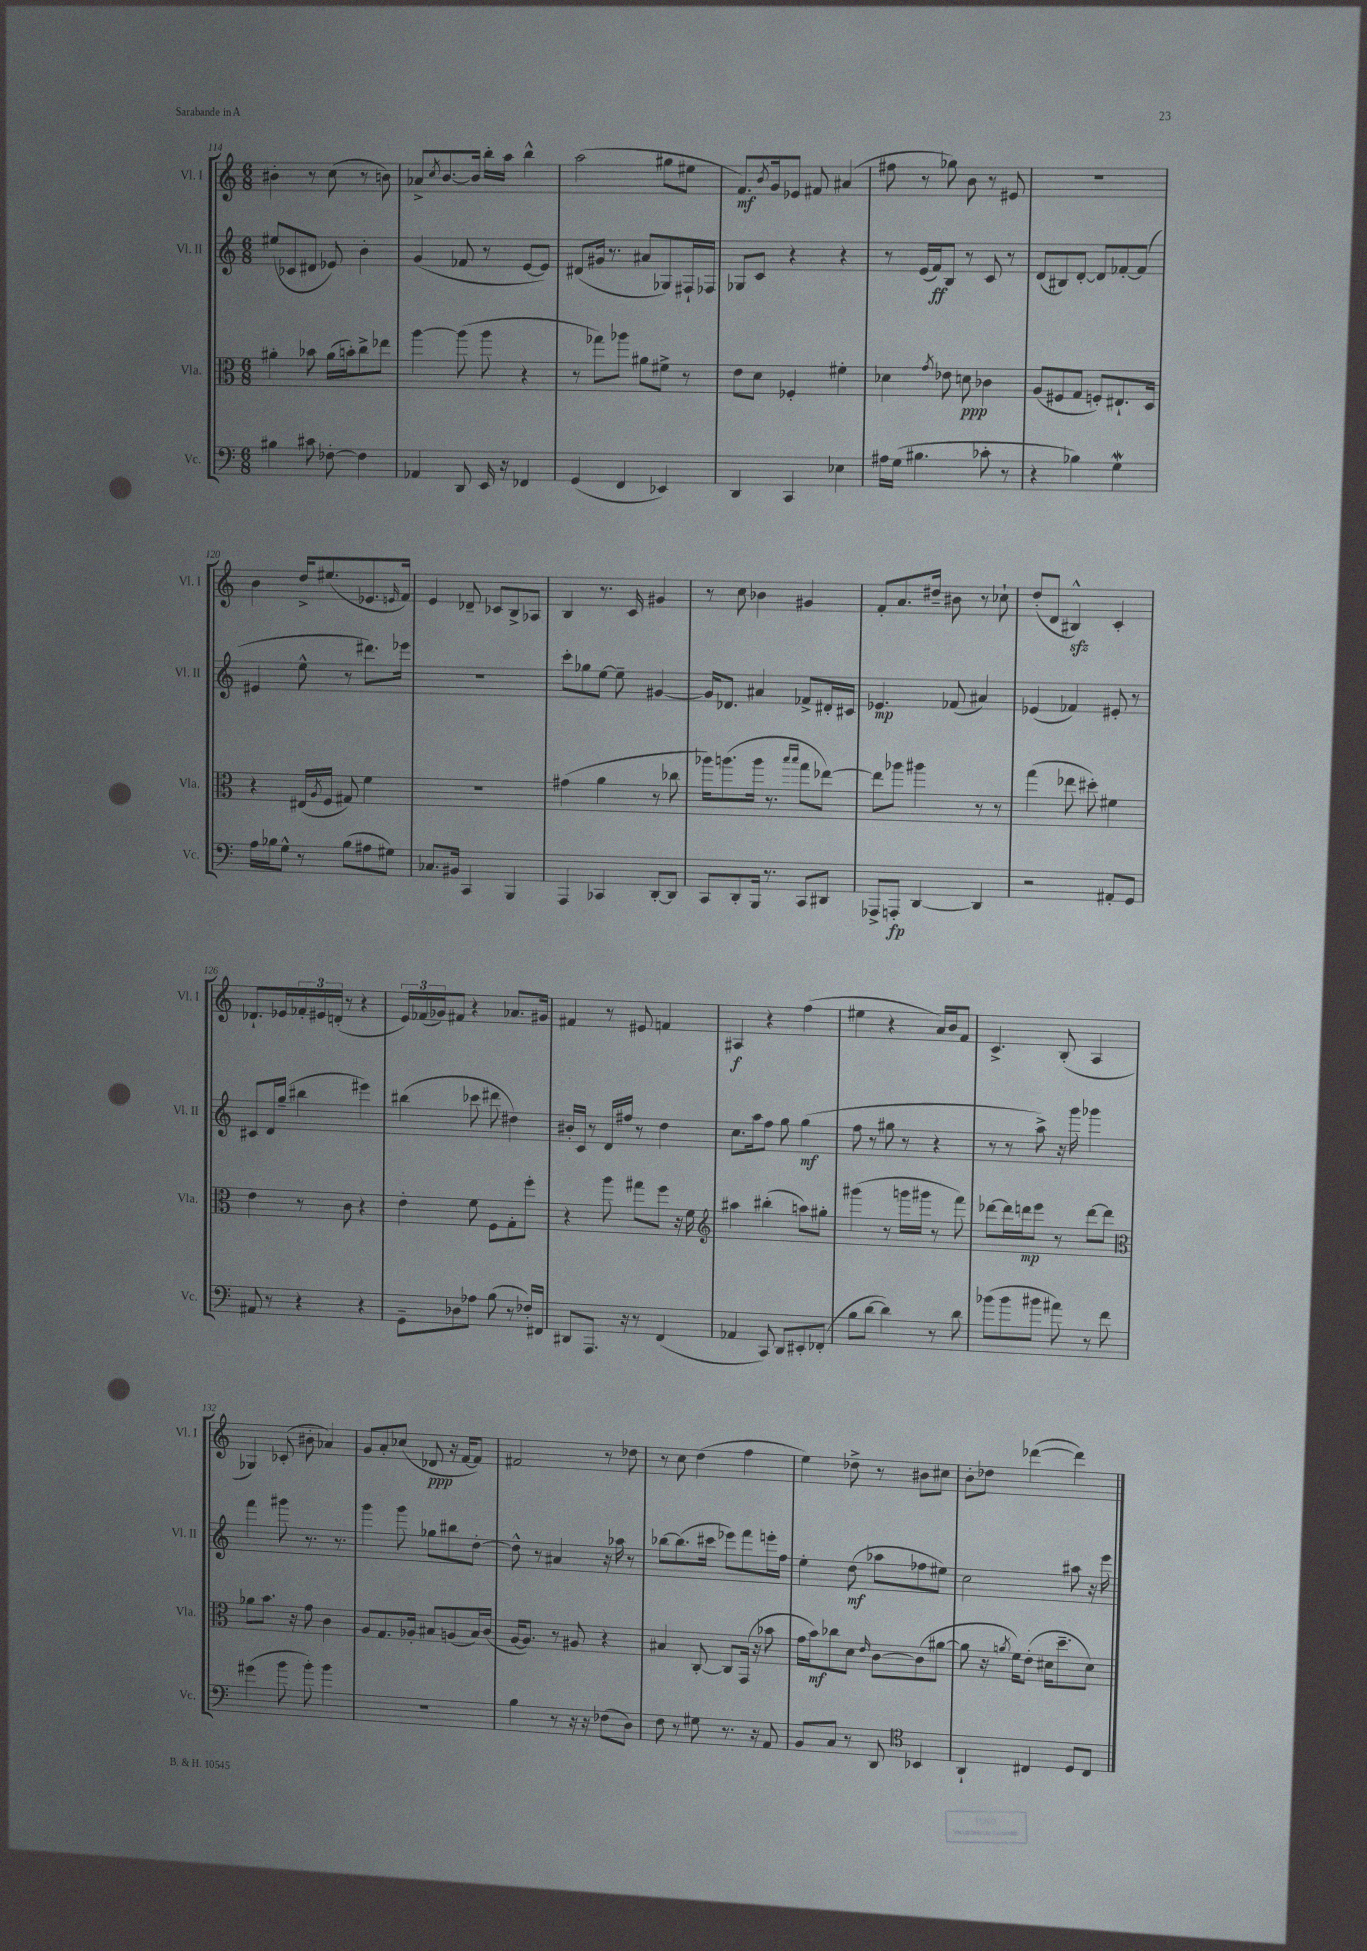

**kern	**kern	**kern	**kern
*staff4	*staff3	*staff2	*staff1
*clefF4	*clefC3	*clefG2	*clefG2
*k[]	*k[]	*k[]	*k[]
*M6/8	*M6/8	*M6/8	*M6/8
4B#	4a#'	(8ee#	4b#'
.	.	8c-	.
8c#	8b-	8d#	8r
[8F-'	(16a#	8e-)	(8cc
.	16b')	.	.
4F-]	8cc^	4b'	8r
.	8ee-	.	8b)
=	=	=	=
4AA-	[4aa	(4g	8a-^
.	.	.	8qcc
.	.	.	[8.b
8DD	(8aa]	8f-	.
.	.	.	16b]
16EE	8aa	8r	16bb'
16r	.	.	16aa
4FF-	4r	[8e	4bb^^
.	.	8e])	.
=	=	=	=
(4GG	8r	(8d#	(2aa
.	8gg-)	16g#	.
.	.	8.r	.
4FF	8aa-	.	.
.	8a#	8a#	.
4EE-)	8f#^	8G-)	8gg#
.	8r	16F#`	8ee#
.	.	16F-	.
=	=	=	=
4DD	8e	8G-	8.f)
.	8d	8c	.
.	.	.	8qb
.	.	.	16g
4CC	4F-'	4r	8e-
.	.	.	8f#
4E-	4f#'	4r	(4a#
=	=	=	=
16A#	4d-	8r	8ff#
(16G	.	.	.
4.B#	.	(16e	8r
.	.	16f)	.
.	8qg	.	.
.	8e-	8B	8gg-)
.	8d	8r	8b
8c-'	4c-	8c	8r
8r	.	8r	8e#
=	=	=	=
4r	(8A	(8d	2.r
.	8F#	8B#)	.
4B-)	8G	[8d'	.
.	8F')	8d]	.
4G	8.E#`	[8f-'	.
.	.	(8f-]	.
.	16D	.	.
=	=	=	=
16A	4r	4e#	4b
16B-	.	.	.
8G^^	.	.	.
8r	(16E#	8ee^^	16dd^
.	8qA	.	.
.	16F	.	(8.ee#
(8B-	8G#)	8r	.
8A#	4f	8.ddd#)	8.e-
8G#)	.	.	.
.	.	.	16qqe
.	.	16eee-	16f)
=	=	=	=
8.C-	2.r	2.r	4e
16BB#	.	.	.
4CC	.	.	8d-~
.	.	.	8c-
4BBB	.	.	8B^
.	.	.	8A-
=	=	=	=
4AAA	(4g#	8ccc'	4B
.	.	8gg-	.
4CC-	4a	[8ee	8.r
.	.	8ee~]	.
.	.	.	16c
[8DD'	8r	[4g#	4g#
8DD]	8cc-	.	.
=	=	=	=
8CC	16aa-)	16g#]	8r
.	(8.aa	8.d-	.
8DD'	.	.	8cc
16BBB	16aa	4a#	4b-
8.r	8.r	.	.
.	16qqbb	.	.
.	16qqbb	.	.
8CC	8gg	8f-^	4g#
8DD#	[8ee-)	16d#'	.
.	.	16c#	.
=	=	=	=
8AAA-^	8ee-]	4.e-	8f'
8AAA'	8aa-	.	8.a
[4DD	4aa#	.	.
.	.	.	16dd#~
.	.	(8f-	8b#
4DD]	8r	4a#)	8r
.	8r	.	8cc-`
=	=	=	=
2r	(4gg	(4e-	(8dd'
.	.	.	8d
.	8ee-	4f-)	4B#^^)
.	8dd#')	.	.
8AA#'	4f#	8e#'	4c'
8GG	.	8r	.
=	=	=	=
8AA#	4e	8c#	8.d-`
8r	.	16d	.
.	.	(16gg~	16e-
4r	8r	4bb#	24f-'
.	.	.	24e#
.	.	.	(24d'
.	8c	.	8r
4r	4r	4eee#)	4r
=	=	=	=
8GG~	4e'	(4bb#	24e)
.	.	.	(24f-
.	.	.	24g-)
8D-	.	.	8f#
8A-	8f	8ccc-	4r
(8B	8F	8ddd#	.
8r	8G'	4dd#)	8.a-
16F-')	8ff'	.	.
16FF#	.	.	16g#
=	=	=	=
8DD#	4r	16b#'	4f#
.	.	16c	.
8.AAA	.	8r	.
.	8aa	16d	8r
16r	.	16ff#	.
8r	8gg#	8r	8e#
(4FF	8ff	4dd	4f
.	16r	.	.
.	16f	.	.
=	=	=	=
*	*clefG2	*	*
4AA-	4aa#	8.cc	4A#
.	.	16aa	.
8CC)	(4bb#'	8ff	4r
8DD	.	8gg	.
8EE#'	8aa)	(4gg	(4ff
(8FF-'	8gg#'	.	.
=	=	=	=
8B	(4ggg#	8ff	4ee#
[8d	.	8r	.
4d])	8r	8gg#	4r
.	16ggg	8r	.
.	16ggg#	.	.
8r	8r	4r	16a)
.	.	.	16b
8d	8fff)	.	8f
=	=	=	=
(8b-	[8ddd-	8r	4.c^
8b-	16ddd-]	8r	.
.	16ddd	.	.
8b#	8eee	8aa^)	.
8a#)	8r	16r	(8B'
.	.	16ggg	.
8r	[8ddd	4ggg-	4A
8f	8ddd]	.	.
=	=	=	=
*	*clefC3	*	*
(4g#	8a-	4fff	4G-)
.	8.b	.	.
8b	.	8ggg#	(8c-'
.	16r	.	.
8b')	8g	8.r	8b#'
4b	4c	.	4a-)
.	.	8.r	.
=	=	=	=
2.r	8A	4ggg	8g
.	8.G	.	8a'
.	.	8ggg	(8cc-
.	16A-'	.	.
.	8B#	8gg-	8d-
.	(8A	8bb#	16r
.	.	.	[16f
.	16B#)	[8dd'	8f])
.	(16c	.	.
=	=	=	=
4B	[16A	8dd^^]	2f#
.	8.A])	.	.
.	.	8r	.
8r	8r	4a#	.
16r	8A#	.	.
16r	.	.	.
(8F-	4r	16r	8r
.	.	16aa-	.
8D)	.	8r	8dd-
=	=	=	=
8F	4B#	[8bb-	8r
8r	.	(8.bb-]	8cc
8G#	[8C'	.	(4dd
.	.	16ccc#	.
8.r	8C]	8eee-)	.
.	(16GG	8fff	4ff
16r	16r	.	.
8AA	8b-	16eee'	.
.	.	16ff	.
=	=	=	=
8BB	16g	4ee'	4ee)
.	16b)	.	.
8C	8cc-	.	.
8r	8d	(8dd	8dd-^
.	16qqe	.	.
8DD	[8c	8aa-	8r
*clefC4	*	*	*
4BB-	(8c]	8ff-	8b#
.	[8a#	8ee#)	8cc#
=	=	=	=
4AA`	8a#]	2cc	8b'
.	16r	.	8dd-
.	8qa	.	.
.	16f)	.	.
4C#	(8e'	.	([4ddd-
.	16d#	.	.
.	8.dd~	.	.
8D	.	8aa#	4ddd-])
8C#	8d#)	16r	.
.	.	16eee	.
==	==	==	==
*-	*-	*-	*-
